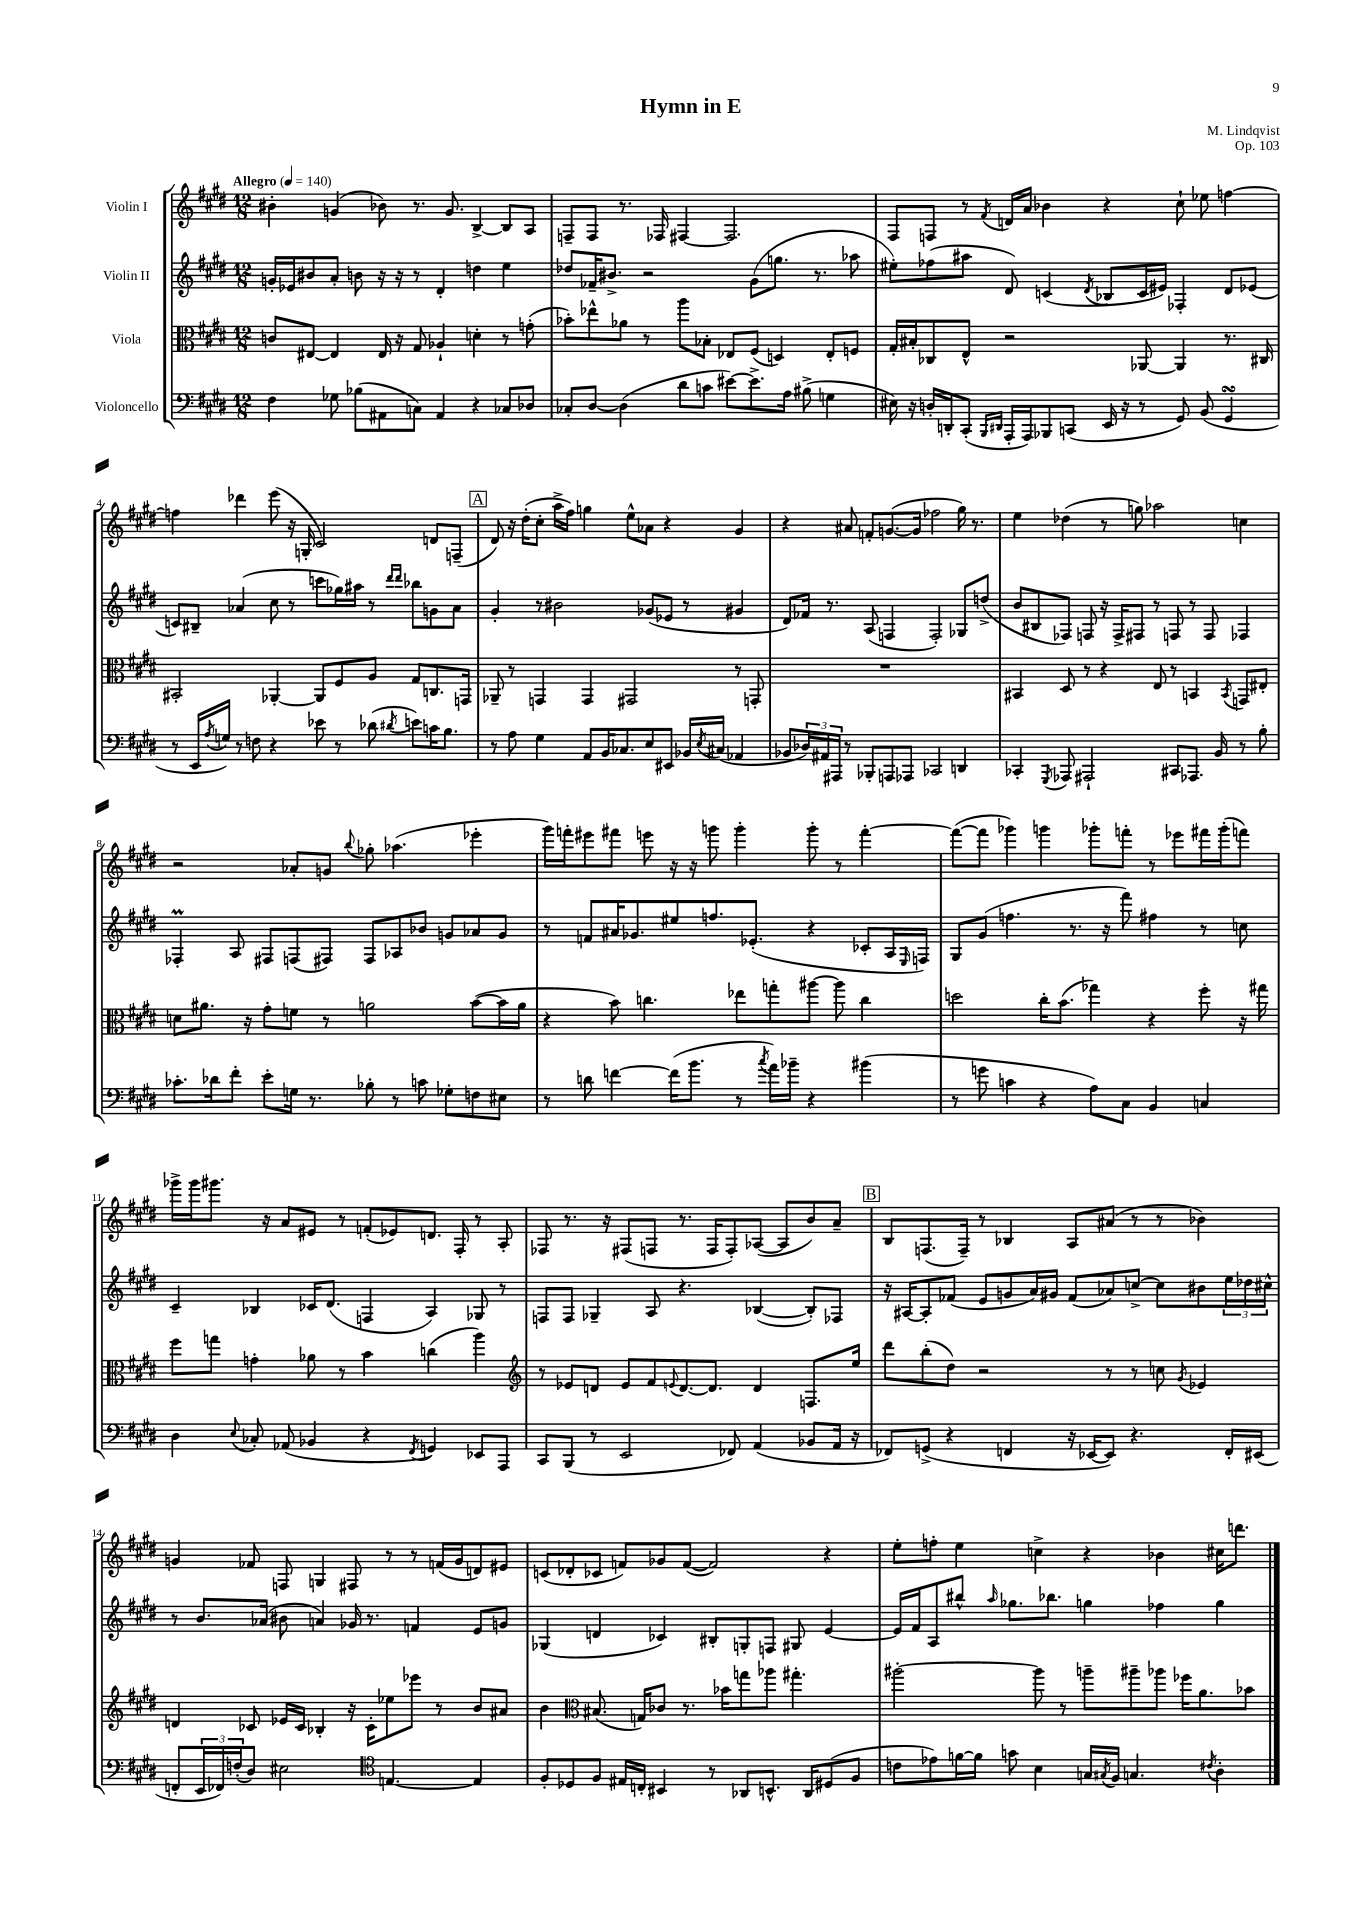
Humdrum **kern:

**kern	**kern	**kern	**kern
*part4	*part3	*part2	*part1
*staff4	*staff3	*staff2	*staff1
*I"Violoncello	*I"Viola	*I"Violin II	*I"Violin I
*clefF4	*clefC3	*clefG2	*clefG2
*k[f#c#g#d#]	*k[f#c#g#d#]	*k[f#c#g#d#]	*k[f#c#g#d#]
*M12/8	*M12/8	*M12/8	*M12/8
*MM140	*MM140	*MM140	*MM140
=1	=1	=1	=1
!	!	!	!LO:TX:a:B:t=Allegro
4F#\	8cn/L	16gn'/LL	4b#X'\
.	.	16e-X/J	.
.	[8E#X/J	8b#X/	.
8G-X\	4E#/]	8a'/J	(4gn/
(8B-X\L	.	8bn\	.
8AA#X\	16E#/	16r	8b-X\)
.	16r	16r	.
8Cn\J)	8G#/	8r	8.r
4AA#/	4A-X`/	4d#'/	.
.	.	.	8.g/
4r	4dn'\	4ddn\	[4B^/
8C-X/L	8r	4ee\	8B/L]
8D-X/J	(8gn'\	.	8A/J
=2	=2	=2	=2
8C-X'/L	8b-X'\L)	8dd-X/L	8Fn~/L
[8D#/J	8ee-X^^\	16f-X~/K	8F/J
.	.	8.b#X^/J	.
(4D#\]	8a-X\J	.	8.r
.	8r	2r	.
.	.	.	16F-X/
8d#\L	8aa\L	.	[4F#X/
8cn\J	8B-X'\J	.	.
[8e#X\L)	8E-X/L	.	2.F#/]
8.e#^\]	(8F#/J	(8g#\L	.
.	4Dn/)	8.ggn\J	.
16A\Jk	.	.	.
(8B#X^\	.	.	.
.	.	8.r	.
4Gn\	8E-'/L	.	.
.	8Fn/J	8aa-X\	.
=3	=3	=3	=3
16E#X\)	16G#'/LL	8ee#X'\L)	8F#/L
16r	16B#X'/J	.	.
16Dn'/LL	8C-X/	(8ff-X\	8Fn/J
16DDn'/J	.	.	.
(8CC#'/J	8E^^/J	8aa#X\J	8r
16qqBBB/LL	.	.	.
16qqDD#X/JJ	.	.	8qf#/
16AAA'/LL	2r	8d#/)	16dn/LL
16AAA/J)	.	.	16a/JJ
8BBB-X/	.	(4cn/	4b-X\
(8CCn/J	.	.	.
.	.	8qd#/	.
16EE/	.	8B-X/L	4r
16r	.	.	.
8r	[8AA-X/	16c/L	.
.	.	16e#X/JJ)	.
8GG#/)	4AA-/]	4F-X'/	8cc#`\
(8BB/	.	.	8ee-X\
4GG#sSsS/	8.r	8d#/L	[4ffn\
.	.	(8e-X/J	.
.	16C#X/	.	.
!!LO:LB:g=z
=4	=4	=4	=4
8r	2BB#X'/	8cn/L)	4ffn\]
16EE/LL	.	8B#X~/J	.
8qA/	.	.	.
16Gn/JJ)	.	.	.
8r	.	(4a-X/	4ddd-X\
8Fn\	.	.	.
4r	[4AA-X'/	8cc#\	(8eee\
.	.	8r	16r
.	.	.	16Gn'/
8e-X\	8AA-/L]	8cccn\L	2c#/)
8r	8F#/	16gg-X\L)	.
.	.	16aa#X\JJ	.
(8d-X\	8A/J	8r	.
.	.	16qqddd#/LL	.
8qd#X/	.	16qqddd#/JJ	.
8en\L)	8G#/L	8bb-X\L	.
16cn\K	8.Cn/	8gn\	8dn/L
8.B\J	.	.	.
.	.	8a-\J	(8Fn~/J
.	16GGn/Jk	.	.
!!LO:REH:place=s1:t=A
=5	=5	=5	=5
8r	8AA-X~/	4g#'/	8d#/)
8A\	8r	.	16r
.	.	.	(16dd#'\KL
4G#\	4GGn/	8r	8cc#'\J
.	.	2b#X\	16aa^\LL
.	.	.	16ff#\JJ)
8AA/L	4GG/	.	4ggn\
16BB/K	.	.	.
8.C-X/	.	.	.
.	2GG#X/	.	8ee^^\L
8E/	.	(8g-X/L	8a-X\J
8EE#X/J	.	8e-X/J	4r
16BB-X/LL	.	8r	.
8qE/	.	.	.
(16C#X/JJ	.	.	.
4AA-X/	8r	4g#X/	4g#/
.	8GGn'/	.	.
=6	=6	=6	=6
8BB-X/L	1.r	8d#/L)	4r
24D-X/L)	.	16f-X/Jk	.
24AA#X/	.	.	.
.	.	8.r	.
24AAA#X/JJ	.	.	.
8r	.	.	8a#X/
8BBB-X'/L	.	(8A/	8fn'/L
8AAAn/	.	4Fn/	([8.gn/
8AAA-X/J	.	.	.
.	.	.	16g/Jk]
2CC-X/	.	2F'/)	2ff-X\
4DDn/	.	8G-X/L	16gg#\)
.	.	.	8.r
.	.	(8ddn^/J	.
=7	=7	=7	=7
4CC-X'/	4BB#X/	8b/L	4ee\
.	.	8B#X/	.
8qGGG#/	.	.	.
8AAA-X/	8D#/	8F-X/J)	(4dd-X\
2AAA#X`/	8r	8Fn/	.
.	4r	16r	8r
.	.	16F^/KL	.
.	.	8F#X/J	8ggn\)
.	8E/	8r	2aa-X\
8CC#X/L	8r	8Fn/	.
8.AAA-X/J	4BBn/	8r	.
.	.	8F/	.
16BB/	.	.	.
.	8qBB/	.	.
8r	8GGn/L	4F-X/	4ccn\
8B'\	8E#X'/J	.	.
!!LO:LB:g=z
=8	=8	=8	=8
8.c-X'\L	8dn\L	4F-XM'/	2r
.	8.a#X\J	.	.
16d-X\k	.	.	.
8f#'\J	.	8A/	.
.	16r	.	.
8e'\L	8g#'\L	8F#X/L	.
16Gn\Jk	8fn\J	(8Fn/	8a-X'/L
8.r	.	.	.
.	8r	8F#X/J)	8gn/J
.	.	.	8qqbb/
8B-X'\	2an\	8F#/L	8gg-X'\
8r	.	8A-X/	(4.aa-X\
8cn\	.	8b-X/J	.
8G-X'\L	.	8gn/L	.
8Fn\	([8b\L	8a-X/	4eee-X'\
8E#X\J	16b\L]	8g/J	.
.	16a\JJ	.	.
=9	=9	=9	=9
8r	4r	8r	16ggg#\LL)
.	.	.	16fffn'\J
8dn\	.	8fn/L	8eee#X\
[4fn\	8b\)	16a#X/K	8fff#X\J
.	.	8.g-X/	.
.	4.ccn\	.	8eeen\
(16f\KL]	.	8ee#X/	16r
8.b\J	.	.	16r
.	.	8.ffn/	8gggn\
8r	8ee-X\L	.	4ggg'\
.	.	(8.e-X'/J	.
8qcc#/	.	.	.
16a\LL)	8ggn'\	.	.
16b-X~\JJ	.	.	.
4r	[8aa#X\J	4r	8ggg'\
.	8aa#\]	.	8r
(4b#X\	4cc\	8c-X'/L	[4fff#'\
.	.	16A/L	.
.	.	16qqE/	.
.	.	16Fn/JJ)	.
=10	=10	=10	=10
8r	2ddn\	8G#/L	(8fff#\L_
8gn\	.	(8g#/J	8fff#\J]
4cn\	.	4.ffn\	4ggg-X\)
4r	16cc#'\KL	.	4gggn\
.	(8.b\J	.	.
.	.	8.r	.
8A\L)	4gg-X\)	.	8ggg-X'\L
.	.	16r	.
8C#\J	.	8fff#\)	8fffn'\J
4BB/	4r	4ff#X\	8r
.	.	.	8eee-X\L
4Cn/	8ff#'\	8r	16fff#X\L
.	.	.	(16ggg-'\J
.	16r	8ccn\	8fffn\J)
.	16gg#X\	.	.
!!LO:LB:g=z
=11	=11	=11	=11
4D#\	8ff#\L	4c#~/	16ggg-X^\LL
.	.	.	16ggg-\J
.	8ggn\J	.	8.ggg#X\J
8qqE/	.	.	.
8C-X'/	4gn'\	4B-X/	.
.	.	.	16r
(8AA-X/	.	.	8a/L
4BB-X/	8a-X\	16c-X/KL	8e#X/J
.	.	(8.d#/J	.
.	8r	.	8r
4r	4b\	4Fn/	(8fn'/L
.	.	.	8e-X/)
8qFF#/	.	.	.
4GGn/)	(4ccn\	4A/)	8.dn/J
.	.	.	16F#'/
8EE-X/L	4aa\)	8G-X/	8r
8AAA/J	.	8r	8A'/
=12	=12	=12	=12
*	*clefG2	*	*
8CC#/L	8r	8Fn/L	8F-X/
(8BBB/J	8e-X/L	8F/J	8.r
8r	8dn/J	4G-X~/	.
.	.	.	16r
2EE/	8e-/L	.	(8F#X/L
.	8f#/	8A/	8Fn/J
.	8qqen/	.	.
.	[8.d/	4.r	8.r
.	8.d/J]	.	16F/KL
8FF-X/)	.	.	8F'/)
(4AA/	4d/	([4B-X/	([8A-X/J
.	.	.	8A-/L]
8BB-X/L	8.Fn/L	8B-'/L])	8b/)
16AA/Jk	.	8F-X/J	8a~/J
16r	16ee/Jk	.	.
!!LO:REH:place=s1:t=B
=13	=13	=13	=13
8FF-X/L)	8ddd#\L	16r	8B/L
.	.	[16A#X/KL	.
(8GGn^/J	(8bb'\	8A#'/]	(8.Fn/
4r	8dd#\J)	(8f-X/J	.
.	.	.	16F~/Jk)
.	2r	8e/L	8r
4FFn/	.	8gn/	4B-X/
.	.	16a/L)	.
.	.	16g#X/JJ	.
16r	.	(8f-/L	8A/L
[16EE-X/KL	.	.	.
8EE-/J])	8r	8a-X/)	(8a#X/J
4.r	8r	[8ccn^/J	8r
.	8ccn\	8cc\L]	8r
.	8qg#/	.	.
.	4e-X/	8b#X\	4b-X\)
16FF'/LL	.	24ee\L	.
.	.	24dd-X\	.
(16EE#X/JJ	.	.	.
.	.	24cc#X^^\JJ	.
!!LO:LB:g=z
=14	=14	=14	=14
8FFn'/L	4dn/	8r	4gn/
24EE/L	.	8.b/L	.
24FF-X/)	.	.	.
(24Fn'/J	.	.	.
8D#/J)	8c-X/	.	8f-X/
.	.	(16a-X/Jk	.
2E#X\	16e-X/LL	8b#X\	8Fn/
.	16c-/JJ	.	.
.	4B-X'/	4an/)	4Gn/
.	16r	16g-X/	8F#X/
.	16c-'\KL	8.r	.
*clefC4	*	*	*
[4.En/	8ee-X\	.	8r
.	8eee-X\J	4fn/	8r
.	8r	.	(16fn/LL
.	.	.	16g/J
4E/]	8b/L	8e/L	8dn/)
.	8a#X/J	8gn/J	8e#X/J
=15	=15	=15	=15
8F#'/L	4b\	(4G-X/	(8cn/L
8D-X/	.	.	8d-X'/
*	*clefC3	*	*
8F#/J	(8.B#X/	4dn/	8c-X/J
16E#X/LL	.	.	8fn/L)
16Cn'/JJ	16Gn/KL)	.	.
4BB#X/	8c-X/J	4c-X/)	8g-X/
.	8.r	.	([8f/J
8r	.	8B#X'/L	2f/])
.	16b-X\KL	.	.
8AA-X/L	8ggn\	8Gn'/	.
8.BBn^^/J	8aa-X\J	8Fn/J	.
.	4.gg#X'\	8G#X/	.
16AA-/KL	.	.	.
(8D#X/	.	[4e/	4r
8F#/J	.	.	.
=16	=16	=16	=16
8cn\L	[2aa#X'\	16e/LL]	8ee'\L
.	.	16f#/J	.
8e-X\)	.	8A/	8ffn'\J
[16fn\L	.	8bb#X^^/J	4ee\
16f\JJ]	.	.	.
.	.	16qqaa/	.
8gn\	.	8.gg-X\L	.
4B\	8aa#\]	.	4ccn^\
.	.	8.bb-X\J	.
.	8r	.	.
16Gn/LL	8aan~\L	4ggn\	4r
8qG#X/	.	.	.
16F#/JJ	.	.	.
4.Gn/	8aa#X~\	.	.
.	8aa-X\J	4ff-X\	4b-X\
.	16ff-X\KL	.	.
.	8.a\	.	.
8qc#X/	.	.	.
4A'\	.	4gg\	16cc#X\KL
.	.	.	8.dddn\J
.	8b-X\J	.	.
==	==	==	==
*-	*-	*-	*-
